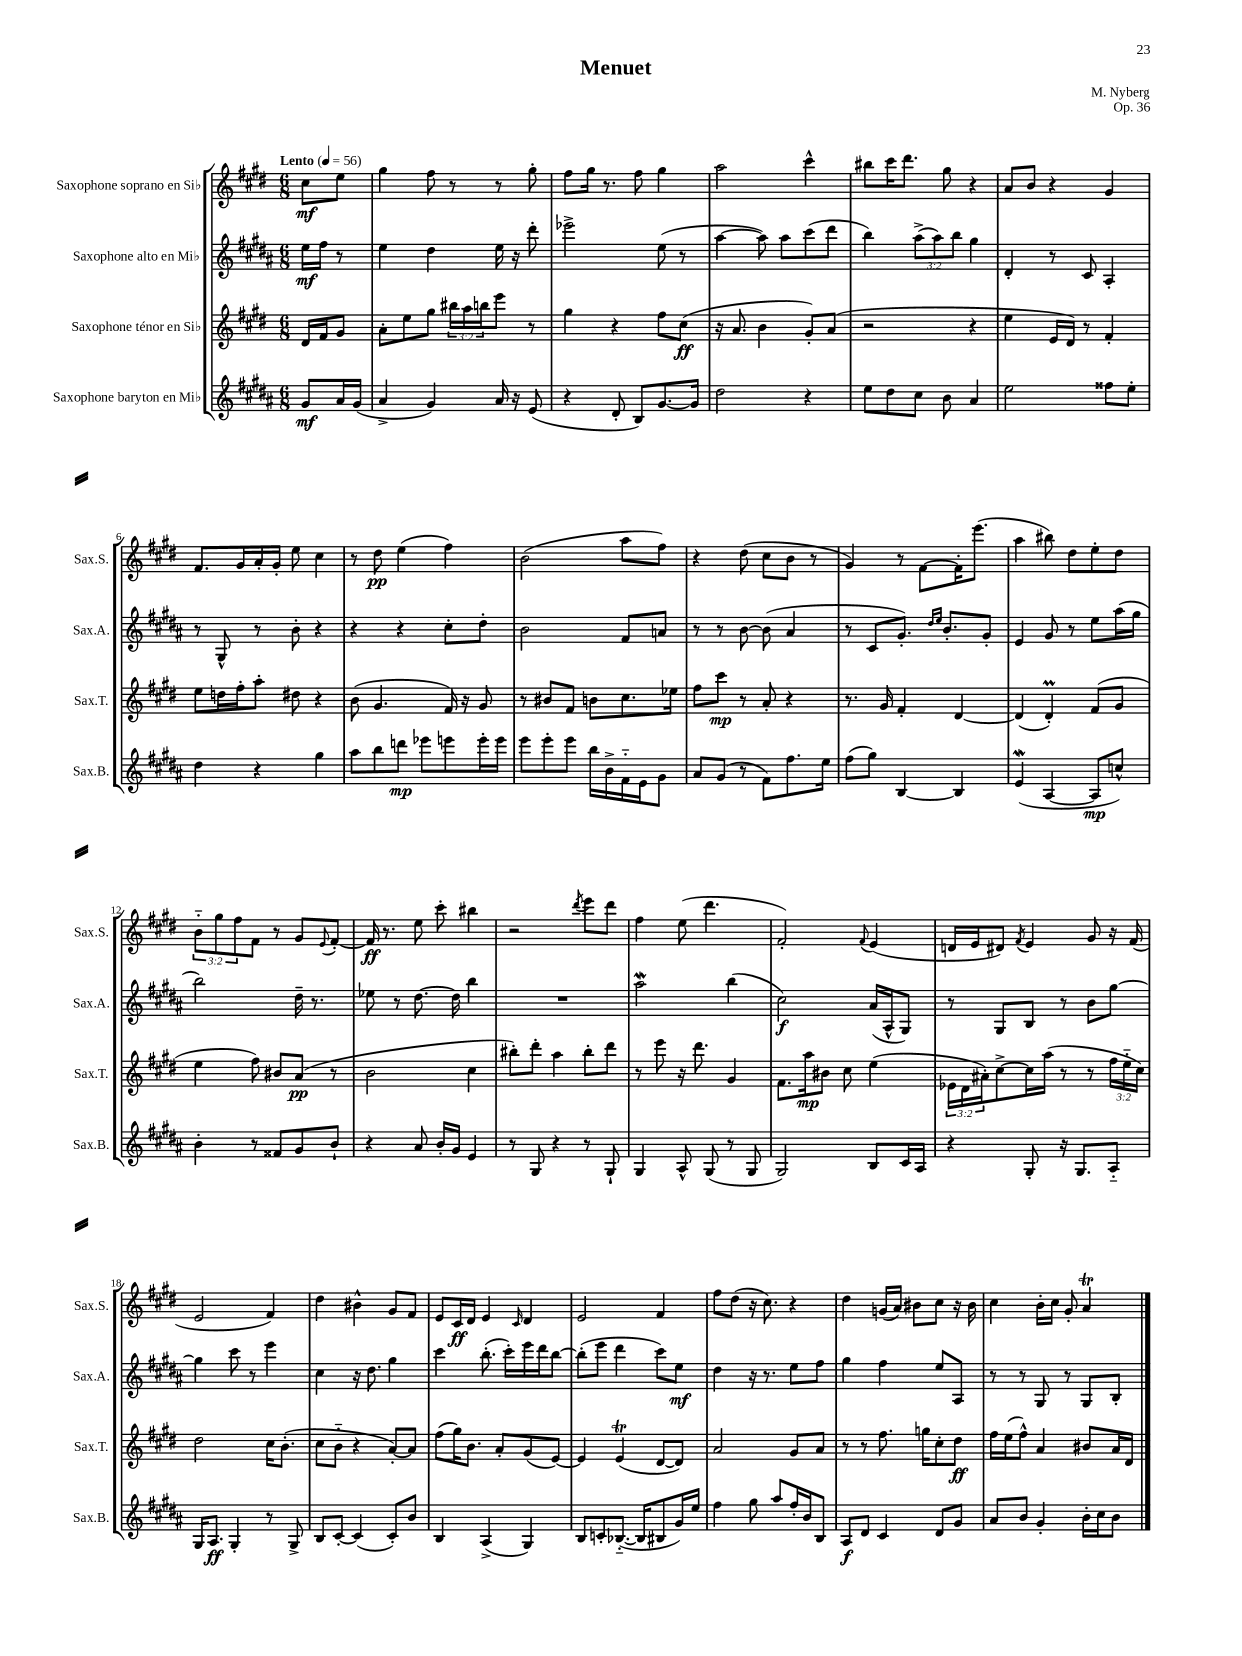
\header { title = "Menuet" composer = "M. Nyberg" opus = "Op. 36" }
<<
\new StaffGroup <<
\new Staff = "s0" \with { instrumentName = "Saxophone soprano en Sib" shortInstrumentName = "Sax.S." } {
    \clef treble \key e \major \numericTimeSignature \time 6/8 \override Staff.TupletNumber.text = #tuplet-number::calc-fraction-text \partial 4 \tempo "Lento" 4 = 56
    cis''8\mf e''8 |
    gis''4 fis''8 r8 r8 gis''8-. |
    fis''8 gis''16 r8. fis''8 gis''4 |
    a''2 cis'''4-^ |
    bis''8 cis'''16 dis'''8. gis''8 r4 |
    a'8 b'8 r4 gis'4 |
    fis'8. gis'16 a'16-. gis'16-. e''8 cis''4 |
    r8 dis''8\pp e''4( fis''4) |
    b'2( a''8 fis''8) |
    r4 dis''8( cis''8 b'8 r8 |
    gis'4) r8 fis'8~ fis'16-. e'''8.( |
    a''4 bis''8) dis''8 e''8-. dis''8 |
    \tuplet 3/2 { b'8-_ gis''8 fis''8 } fis'8 r8 gis'8 \appoggiatura { e'8 } fis'8~-. |
    fis'16\ff r8. e''8 cis'''8-. bis''4 |
    r2 \acciaccatura { dis'''8 } e'''8 dis'''8 |
    fis''4 e''8( dis'''4. |
    fis'2-.) \appoggiatura { fis'8 } e'4( |
    d'16 e'16 dis'8) \acciaccatura { fis'8 } e'4 gis'8 r16 fis'16( |
    e'2 fis'4) |
    dis''4 bis'4-^ gis'8 fis'8 |
    e'8 cis'16\ff dis'16 e'4 \grace { cis'16 } dis'4 |
    e'2 fis'4 |
    fis''8 dis''8( r16 cis''8.) r4 |
    dis''4 g'16( a'16) bis'8 cis''8 r16 bis'16 |
    cis''4 b'16-. cis''16 gis'8-. a'4\trill \bar "|." |
}
\new Staff = "s1" \with { instrumentName = "Saxophone alto en Mib" shortInstrumentName = "Sax.A." } {
    \clef treble \key b \major \numericTimeSignature \time 6/8 \override Staff.TupletNumber.text = #tuplet-number::calc-fraction-text \partial 4
    e''16\mf fis''16 r8 |
    e''4 dis''4 e''16 r16 dis'''8-. |
    ees'''2-> e''8( r8 |
    ais''4~ ais''8) ais''8 cis'''8( dis'''8 |
    b''4) \tuplet 3/2 { ais''8->( ais''8) b''8 } gis''4 |
    dis'4-. r8 cis'8 ais4-. |
    r8 gis8-^ r8 b'8-. r4 |
    r4 r4 cis''8-. dis''8-. |
    b'2 fis'8 a'8 |
    r8 r8 b'8~ b'8( ais'4 |
    r8 cis'8 gis'8.-.) \grace { dis''16 e''16 } b'8.-. gis'8-. |
    e'4 gis'8 r8 e''8 ais''16( gis''16 |
    b''2) dis''16-- r8. |
    ees''8 r8 dis''8.~ dis''16 b''4 |
    R2. |
    ais''2\mordent b''4( |
    cis''2\f) ais'16( ais16-^ gis8) |
    r8 gis8 b8 r8 b'8 gis''8~ |
    gis''4 cis'''8 r8 e'''4 |
    cis''4 r16 dis''8. gis''4 |
    cis'''4 b''8.-.( cis'''16-.) e'''16 dis'''16 b''8~ |
    b''8-.( e'''8 dis'''4 cis'''8) e''8\mf |
    dis''4 r16 r8. e''8 fis''8 |
    gis''4 fis''4 e''8 ais8 |
    r8 r8 gis8 r8 gis8 b8-. \bar "|." |
}
\new Staff = "s2" \with { instrumentName = "Saxophone ténor en Sib" shortInstrumentName = "Sax.T." } {
    \clef treble \key e \major \numericTimeSignature \time 6/8 \override Staff.TupletNumber.text = #tuplet-number::calc-fraction-text \partial 4
    dis'16 fis'16 gis'8 |
    a'8-. e''8 gis''8 \tuplet 3/2 { bis''16 a''16 b''16 } e'''8 r8 |
    gis''4 r4 fis''8 cis''8\ff( |
    r16 a'8. b'4 gis'8-.) a'8( |
    r2 r4 |
    e''4 e'16 dis'16) r8 fis'4-. |
    e''8 d''16 fis''16-. a''8-. dis''8 r4 |
    b'8( gis'4. fis'16) r16 gis'8 |
    r8 bis'8 fis'8 b'8 cis''8. ees''16 |
    fis''8 cis'''8\mp r8 a'8-. r4 |
    r8. gis'16 fis'4-. dis'4~ |
    dis'4( dis'4-.\prall) fis'8( gis'8 |
    e''4 fis''8) bis'8 a'8\pp( r8 |
    b'2 cis''4 |
    bis''8-.) dis'''8-. a''4 bis''8-. dis'''8 |
    r8 e'''8 r16 dis'''8. gis'4 |
    fis'8. a''16\mp bis'8 cis''8 e''4( |
    \tuplet 3/2 { ees'16 dis'16 ais'16-.) } cis''8~-> cis''16 a''16( r8 r8 \tuplet 3/2 { fis''16 e''16-_ cis''16) } |
    dis''2 cis''16 b'8.-.( |
    cis''8 b'8-_ r4 a'8~-.) a'8 |
    fis''8( gis''16) b'8. a'8-. gis'8( e'8~) |
    e'4 e'4\trill( dis'8~ dis'8) |
    a'2 gis'8 a'8 |
    r8 r8 fis''8. g''16 cis''8-. dis''8\ff |
    fis''16 e''16( fis''8-^) a'4 bis'8 a'16 dis'16 \bar "|." |
}
\new Staff = "s3" \with { instrumentName = "Saxophone baryton en Mib" shortInstrumentName = "Sax.B." } {
    \clef treble \key b \major \numericTimeSignature \time 6/8 \partial 4
    gis'8\mf ais'16 gis'16( |
    ais'4-> gis'4) ais'16 r16 e'8( |
    r4 dis'8-. b8) gis'8.~ gis'16 |
    dis''2 r4 |
    e''8 dis''8 cis''8 b'8 ais'4 |
    e''2 fisis''8 e''8-. |
    dis''4 r4 gis''4 |
    ais''8 b''8 d'''8\mp ees'''8 e'''8 e'''16-. e'''16 |
    e'''8 e'''8-. e'''8 b''16 b'16-> fis'16-_ e'16 gis'8 |
    ais'8 gis'8( r8 fis'8) fis''8. e''16 |
    fis''8( gis''8) b4~ b4 |
    e'4\mordent( ais4~ ais8\mp c''8-^) |
    b'4-. r8 fisis'8 gis'8 b'8-! |
    r4 ais'8 b'16-. gis'16 e'4 |
    r8 gis8 r4 r8 gis8-! |
    gis4 ais8-^ gis8( r8 gis8 |
    gis2) b8 cis'16 ais16 |
    r4 gis8-. r16 gis8. ais8-_ |
    gis16 ais8.\ff gis4-. r8 gis8-> |
    b8 cis'8~-. cis'4( cis'8-.) b'8 |
    b4 ais4->( gis4) |
    b8 c'8-. bes8.~-_( bes16 bis8 gis'16) e''16 |
    fis''4 gis''8 ais''8 fis''16-. b'16 b8 |
    ais8\f dis'8 cis'4 dis'8 gis'8 |
    ais'8 b'8 gis'4-. b'16-. cis''16 b'8 \bar "|." |
}
>>
>>
